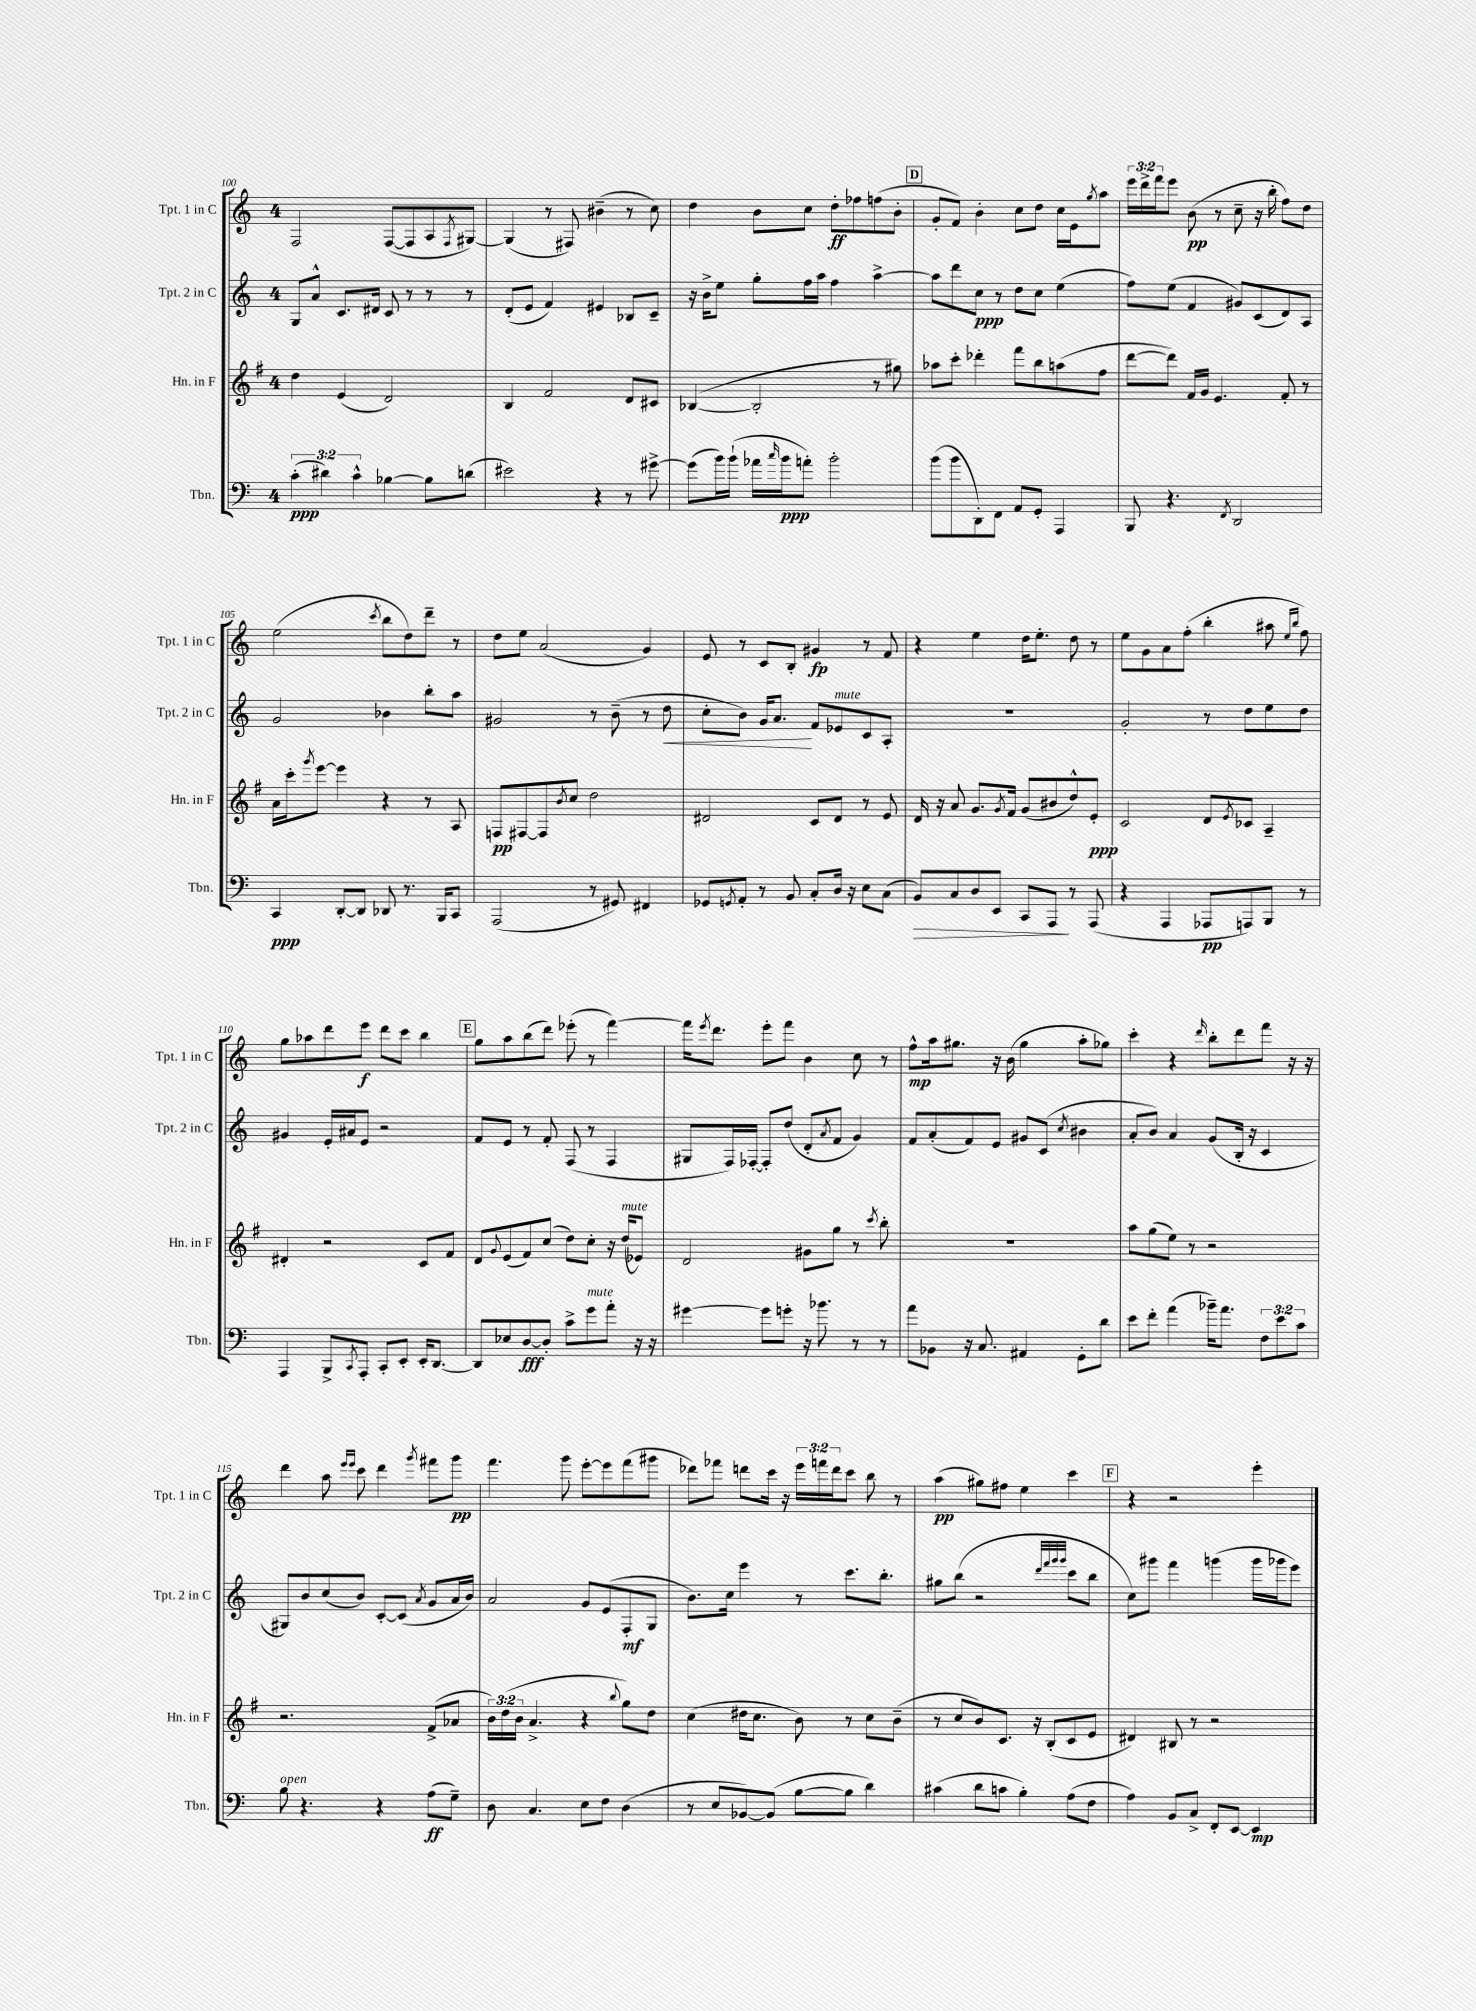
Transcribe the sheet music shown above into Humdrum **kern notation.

**kern	**kern	**kern	**kern
*staff4	*staff3	*staff2	*staff1
*clefF4	*clefG2	*clefG2	*clefG2
*k[]	*k[f#]	*k[]	*k[]
*M4/4	*M4/4	*M4/4	*M4/4
(6c'	4dd	8G	2F
.	.	8a^^	.
6d#)	.	.	.
.	(4e	8.c	.
6c^^	.	.	.
.	.	16d#	.
[4B-	2d)	8c	([8F
.	.	8r	8F]
8B-]	.	8r	8A
.	.	.	8qF
(8d	.	8r	[8G#)
=	=	=	=
2e#)	4B	(8d'	(4G#]
.	.	8e	.
.	2f#	4f)	8r
.	.	.	8F#)
4r	.	4e#	(4b#~
8r	8d	8B-	8r
[8g#^	8c#	8c~	8cc)
=	=	=	=
(8g#]	([4B-	16r	4dd
.	.	16b^	.
16b)	.	8ee	.
(16b`	.	.	.
16a-	2B-']	8gg'	8b
16qqcc	.	.	.
16b	.	.	.
8a')	.	16ff	8cc
.	.	16aa	.
2b'	.	4ff	8dd'
.	.	.	8ff-
.	8r	[4aa^	(8ff
.	8gg#)	.	8b'
=	=	=	=
(8b	8aa-	8aa]	8g'
8b	8ccc'	8ddd	8f)
8DD')	4ddd-'	8cc	4b'
8FF	.	8r	.
8AA	8fff#	8dd	8cc
8GG'	8bb	8cc	8dd
4AAA	(8aa	(4ee	16cc
.	.	.	16e
.	.	.	8qgg
.	8ff#	.	8aa
=	=	=	=
8BBB	[8ddd	8ff)	24eee
.	.	.	24ddd^
.	.	.	24fff
4.r	8ddd])	(8ee	8eee
.	16f#	4f	(8b
.	16g	.	.
.	4.e	.	8r
8qFF	.	.	.
2DD	.	8g#)	8cc~
.	.	(8c	16r
.	.	.	16bb'
.	8f#'	8d)	8ff)
.	8r	8A	8dd
=	=	=	=
4CC	16a	2g	(2ee
.	16ccc'	.	.
.	8qggg	.	.
.	[8eee	.	.
[8DD'	4eee]	.	.
8DD]	.	.	.
.	.	.	8qccc
8DD-	4r	4b-	8bb
8.r	.	.	8dd)
.	8r	8bb'	8ddd~
16BBB	.	.	.
8CC	8A	8aa	8r
=	=	=	=
(2AAA	8F	2g#	8dd
.	[8F#	.	8ee
.	8F#]	.	(2a
.	8qb	.	.
.	8cc	.	.
8r	2dd	8r	.
8GG#)	.	(8b~	.
4FF#	.	8r	4g)
.	.	8dd	.
=	=	=	=
8GG-	2d#	8cc'	8e
8qGG	.	.	.
8AA'	.	8b)	8r
8r	.	16g	8c
.	.	8.a	.
8BB	.	.	8B'
8C'	8c	8f	4g#
16D	8d#	8e-	.
16r	.	.	.
8E	8r	8c	8r
(8C	8e	8A'	8f
=	=	=	=
8BB)	16d	1r	4r
.	16r	.	.
8C	8a	.	.
8D	8.g	.	4ee
8EE	.	.	.
.	8qg	.	.
.	16f#	.	.
8CC	(8g	.	16dd
.	.	.	8.ee'
8AAA	8b#	.	.
8r	8dd^^)	.	8dd
(8AAA	8e'	.	8r
=	=	=	=
4r	2c	2g'	8ee
.	.	.	8g
4AAA	.	.	8a
.	.	.	(8ff'
8AAA-	8d	8r	4bb'
.	8qe	.	.
8AAA)	8c-	8dd	.
8BBB	4A~	8ee	8aa#
.	.	.	16qqee
.	.	.	16qqbb
8r	.	8dd	8ff)
=	=	=	=
4AAA	4d#'	4g#	8gg
.	.	.	8aa-
8BBB^	2r	16e'	8ddd
.	.	16a#	.
8qCC	.	.	.
8AAA'	.	8e	8eee
8CC'	.	2r	8ddd
8EE'	.	.	8ccc
16EE'	8c	.	4bb
[8.DD	.	.	.
.	8f#	.	.
=	=	=	=
8DD]	8d	8f	8gg
.	8qqg	.	.
8E-	(8e	8e	8aa
[8D	8f#)	8r	(8bb
8D']	(8cc	8f'	8ddd)
8c^	8dd)	(8F	(8eee-'
8g	8cc'	8r	8r
8a'	16r	4F	[4fff)
.	(16dd	.	.
16r	8e-)	.	.
16r	.	.	.
=	=	=	=
[4g#	2d	8G#	16fff]
.	.	.	8qeee
.	.	.	8.ddd
.	.	16F)	.
.	.	[16F-'	.
8g#]	.	8F-']	8eee'
8g'	.	(8dd	8fff
16r	8g#	8d'	4b
8.b-	.	.	.
.	.	8qa	.
.	8gg	8f	.
8r	8r	4g)	8cc
.	8qccc	.	.
8r	8bb'	.	8r
=	=	=	=
8a	1r	8f	8ff^^
8BB-	.	(8a'	16aa
.	.	.	8.gg#
16r	.	8f)	.
8.C	.	.	.
.	.	8e	16r
.	.	.	(16b
4AA#	.	8g#	4gg#
.	.	(8c	.
.	.	8qcc	.
8GG'	.	4b#	8aa'
8d	.	.	8gg-)
=	=	=	=
8e	8aa	8a'	4ccc'
8f'	(8gg	8b)	.
(4a	8ee)	4a	4r
.	8r	.	.
.	.	.	16qqddd
16b-~)	2r	(8g	8bb'
8.a	.	.	.
.	.	16B'	8ddd
.	.	16r	.
12F	.	4c	8fff
12e	.	.	.
.	.	.	16r
12c	.	.	.
.	.	.	16r
=	=	=	=
8B	2.r	8G#)	4ddd
4.r	.	8b	.
.	.	(8cc	8aa
.	.	.	16qqeee
.	.	.	16qqeee
.	.	8b)	8ccc
4r	.	[8c'	4ddd
.	.	(8c]	.
.	.	8qa	8qggg
(8A	(8f#^	8g	8fff#
8G~)	8a-	16a	8ggg
.	.	16b)	.
=	=	=	=
8D	24b)	2a	4.fff
.	(24dd	.	.
.	24b	.	.
4.C	4.a^	.	.
.	.	.	8ggg
8E	4r	8g	[8eee'
8F	.	(8e	8eee]
.	8qqbb	.	.
(4D	8gg)	8F'	(8fff
.	8dd	8G	8ggg#
=	=	=	=
8r	(4cc	8.b)	8ddd-)
8E	.	.	8fff-
.	.	16cc	.
[8BB-)	16dd#	4eee	8ddd
.	8.cc	.	.
(8BB-]	.	.	16ccc
.	.	.	16r
[8B	8b)	8r	24eee
.	.	.	24fff
.	.	.	24ddd
8B]	8r	8.ccc	8ccc
4d)	8cc	.	8bb
.	.	8.bb'	.
.	(8b~	.	8r
=	=	=	=
(4c#	8r	8gg#	(4aa
.	8cc	(8bb	.
8d	8b)	2r	8gg#)
8c	8.c	.	8ff#
4B')	.	.	4ee
.	16r	.	.
.	(8B'	.	.
.	.	32qqddd	.
.	.	32qqfff	.
.	.	32qqggg	.
.	.	32qqggg	.
(8A	8c	8ccc	4ccc
8F	8e	8bb	.
=	=	=	=
4A)	4d#)	8cc)	4r
.	.	8ggg#	.
8BB	8B#	4fff	2r
8C^	8r	.	.
8FF'	2r	(4ggg	.
[8EE	.	.	.
4EE]	.	16ggg	4eee'
.	.	16ggg-	.
.	.	8eee)	.
==	==	==	==
*-	*-	*-	*-
